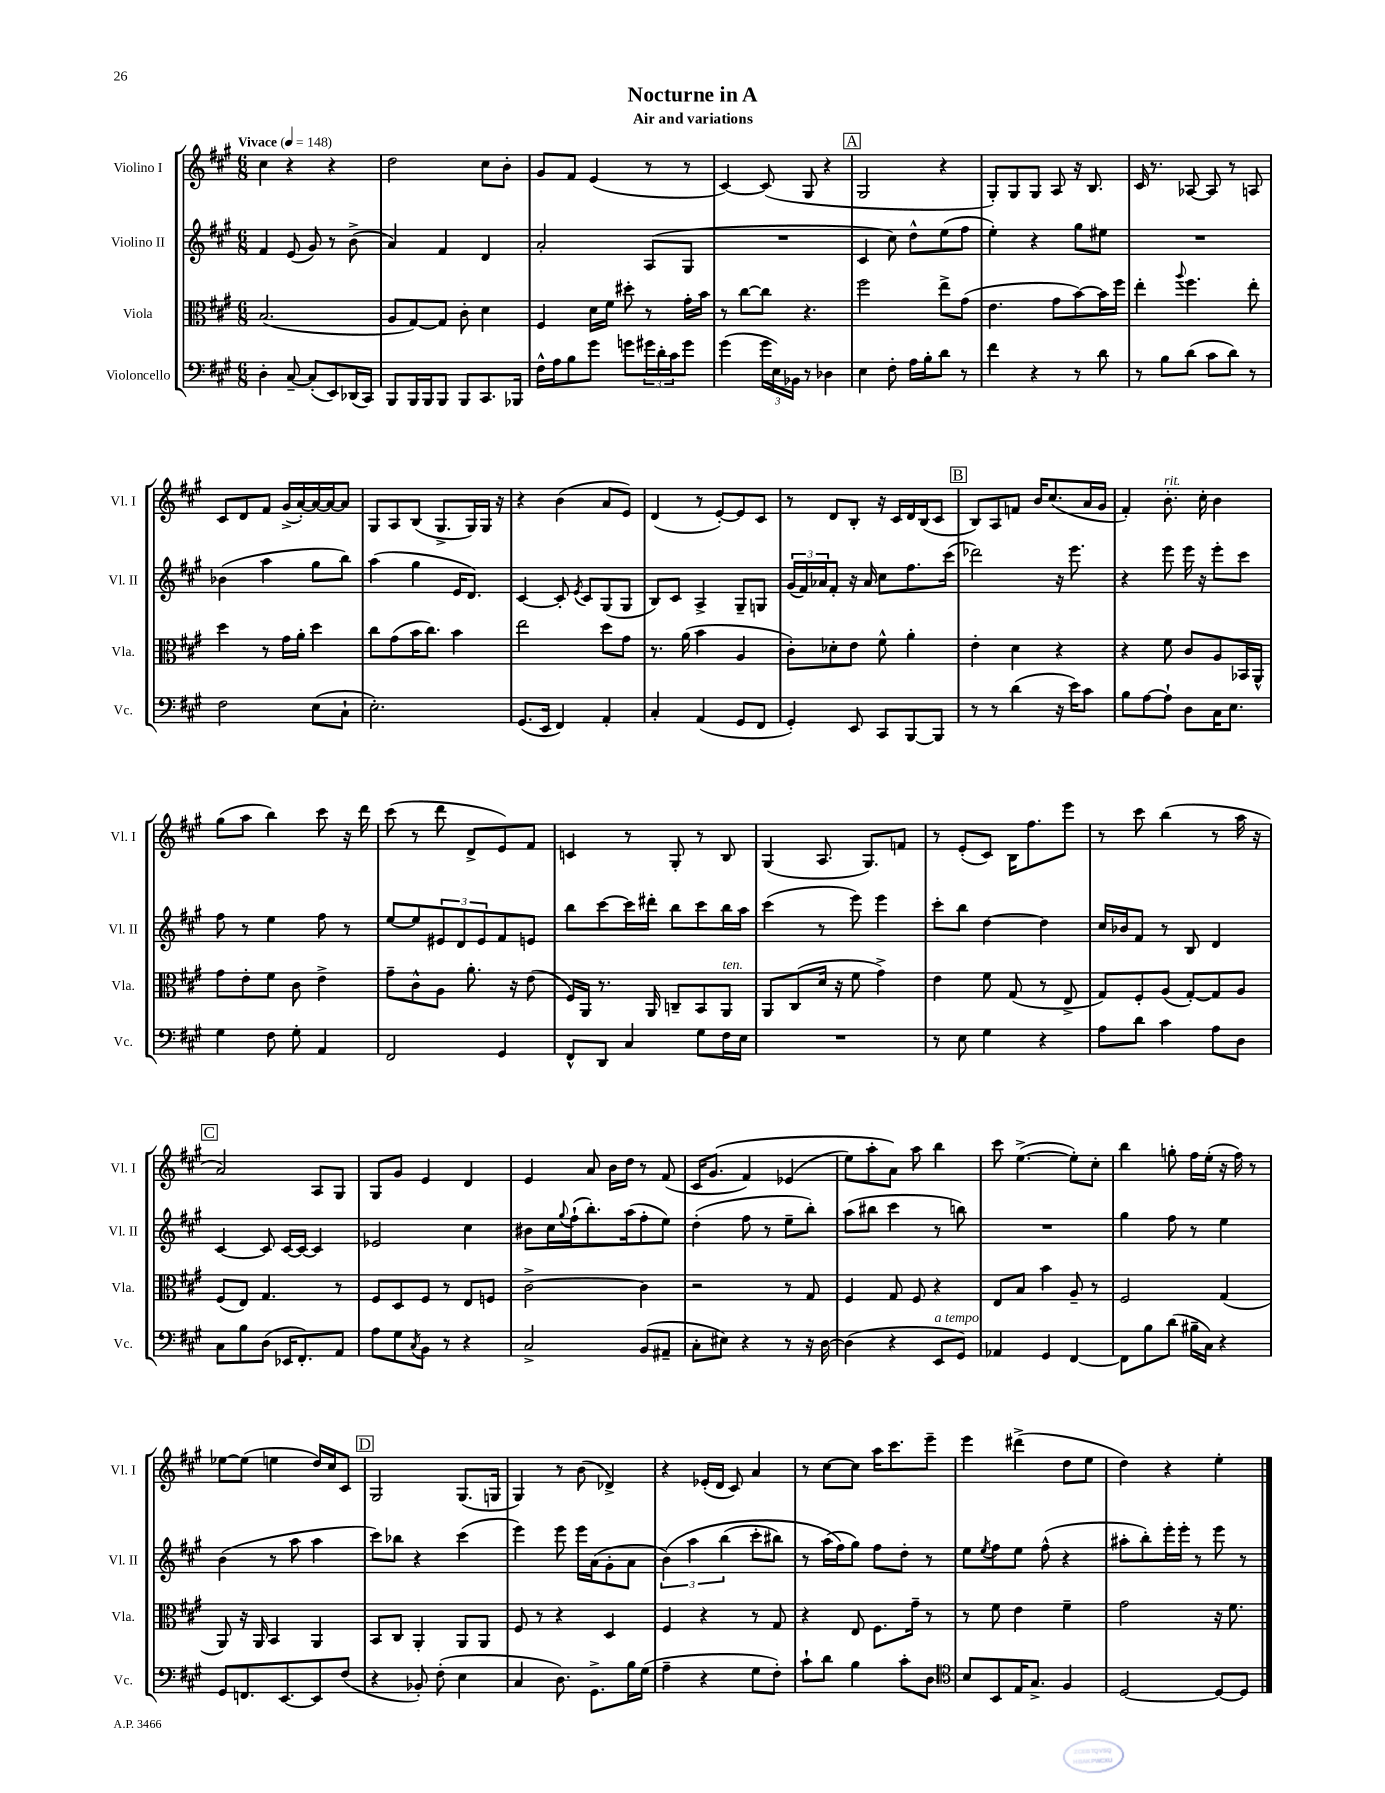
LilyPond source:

\header { title = "Nocturne in A" subtitle = "Air and variations" }
<<
\new StaffGroup <<
\new Staff = "s0" \with { instrumentName = "Violino I" shortInstrumentName = "Vl. I" } {
    \clef treble \key a \major \numericTimeSignature \time 6/8 \tempo "Vivace" 4 = 148
    cis''4 r4 r4 |
    d''2 cis''8 b'8-. |
    gis'8 fis'8 e'4( r8 r8 |
    cis'4~) cis'8( gis8 r4 |
    \mark \markup { \box "A" } gis2 r4 |
    gis8-.) gis8 gis8 a8 r16 b8. |
    cis'16 r8. aes8~ aes8 r8 a8 |
    cis'8 d'8 fis'8 gis'16->( a'16~-.) a'16~ a'16~ a'8 |
    gis8 a8 b8( gis8.-> gis16) gis16 r16 |
    r4 b'4( a'8 e'8) |
    d'4( r8 e'8~-.) e'8 cis'8 |
    r8 d'8 b8-. r16 cis'16 d'16 b16( cis'8 |
    \mark \markup { \box "B" } b8) a8 f'8 b'16 cis''8.( a'16 gis'16 |
    fis'4-.) b'8.-.^\markup { \italic "rit." } cis''16-. b'4 |
    gis''8( a''8 b''4) cis'''8 r16 d'''16 |
    cis'''8( r8 d'''8 d'8-> e'8) fis'8 |
    c'4 r8 gis8-. r8 b8 |
    gis4( a8. gis8.) f'8 |
    r8 e'8-.( cis'8) b16 fis''8. e'''8 |
    r8 cis'''8 b''4( r8 a''16 r16 |
    \mark \markup { \box "C" } a'2) a8 gis8 |
    gis8 gis'8 e'4 d'4 |
    e'4 a'8 b'16 d''16 r8 fis'8( |
    cis'16 gis'8.\( fis'4) ees'4( |
    e''8) a''8-. a'8\) a''8 b''4 |
    cis'''8 e''4.~->( e''8-.) cis''8-. |
    b''4 g''8-. fis''16 e''16-.( r16 fis''16) r8 |
    ees''8~ ees''8( e''4 d''16) cis''16 cis'8 |
    \mark \markup { \box "D" } gis2 gis8.( g16 |
    gis4) r8 b'8( des'4->) |
    r4 ees'16-.( d'16 cis'8) a'4 |
    r8 cis''8~ cis''8 a''16 cis'''8. e'''8-- |
    e'''4 dis'''4->( d''8 e''8 |
    d''4) r4 e''4-. \bar "|." |
}
\new Staff = "s1" \with { instrumentName = "Violino II" shortInstrumentName = "Vl. II" } {
    \clef treble \key a \major \numericTimeSignature \time 6/8
    fis'4 e'8( gis'8) r8 b'8->( |
    a'4) fis'4 d'4 |
    a'2-. a8( gis8 |
    R2. |
    \mark \markup { \box "A" } cis'4 cis''8) d''8-^ e''8( fis''8 |
    e''4-.) r4 gis''8 eis''8 |
    R2. |
    bes'4( a''4 gis''8 b''8) |
    a''4( gis''4 e'16 d'8.) |
    cis'4~ cis'8-. \acciaccatura { e'8 } cis'8 gis8( gis8 |
    b8) cis'8 a4-> gis8-- g8 |
    \tuplet 3/2 { gis'16( fis'16) aes'16 } fis'8-. r16 aes'16 cis''8 fis''8. cis'''16( |
    \mark \markup { \box "B" } des'''2) r16 e'''8. |
    r4 e'''8 e'''16 r16 e'''8-. cis'''8 |
    fis''8 r8 e''4 fis''8 r8 |
    e''8~ e''8 \tuplet 3/2 { eis'8 d'8 eis'8 } fis'8 e'8 |
    b''8 cis'''8~ cis'''16 dis'''16-. b''8 cis'''8 b''16 a''16 |
    cis'''4( r8 e'''8) e'''4 |
    cis'''8-. b''8 d''4~ d''4 |
    cis''16 bes'16 fis'8 r8 b8 d'4 |
    \mark \markup { \box "C" } cis'4~ cis'8 cis'16~ cis'16~ cis'4 |
    ees'2 cis''4 |
    bis'8 cis''16 \appoggiatura { gis''8 } fis''16-!( b''8.-.) a''16( fis''8-. e''8) |
    d''4-.( fis''8 r8 e''8-- b''8-.) |
    a''8( bis''8 cis'''4 r8 b''8) |
    R2. |
    gis''4 fis''8 r8 e''4 |
    b'4( r8 a''8 a''4 |
    \mark \markup { \box "D" } cis'''8) bes''8 r4 cis'''4( |
    e'''4) e'''8 e'''16 a'16( gis'8-. a'8 |
    \tuplet 3/2 { b'4)\( a''4 b''4( } cis'''8-. bis''8) |
    r8 a''16( fis''16\) gis''8) fis''8 d''8-. r8 |
    e''8 \acciaccatura { e''8 } fis''8 e''8 fis''8-^( r4 |
    ais''8-. b''8-.) e'''16-. e'''16-. r8 e'''8 r8 \bar "|." |
}
\new Staff = "s2" \with { instrumentName = "Viola" shortInstrumentName = "Vla." } {
    \clef alto \key a \major \numericTimeSignature \time 6/8
    b2.( |
    a8 gis8~) gis8 cis'8-. d'4 |
    fis4 d'16 fis'16 dis''8-. r8 gis'16-. b'16 |
    r8 cis''8~ cis''8 r4. |
    \mark \markup { \box "A" } fis''2 e''8-> gis'8( |
    e'4. gis'8 b'8~) b'16 fis''16 |
    e''4-. \appoggiatura { a''8 } fis''4. e''8-. |
    d''4 r8 gis'16 a'16-. d''4 |
    cis''8 gis'8( b'16 cis''8.) b'4 |
    e''2 d''8 gis'8 |
    r8. a'16( b'4 a4 |
    cis'8-.) des'8-. e'8 fis'8-^ a'4-. |
    \mark \markup { \box "B" } e'4-. d'4 r4 |
    r4 fis'8 cis'8 a8 bes,16 a,16-^ |
    gis'8 e'8-. fis'8 cis'8 e'4-> |
    gis'8-- cis'8-^ a8 a'8.-. r16 e'8( |
    fis16) a,16 r8. a,16 c8-- b,8 a,8^\markup { \italic "ten." } |
    a,8 cis8( d'16 r16 fis'8 gis'4->) |
    e'4 fis'8 gis8( r8 e8-> |
    gis8) fis8-. a8( gis8~-.) gis8 a8 |
    \mark \markup { \box "C" } fis8( e8) gis4. r8 |
    fis8 d8 fis8 r8 e8 f8 |
    cis'2~-> cis'4 |
    r2 r8 gis8 |
    fis4 gis8 fis8 r4 |
    e8 b8 b'4 a8-- r8 |
    fis2 gis4( |
    a,8) r16 a,16 b,4 a,4 |
    \mark \markup { \box "D" } b,8 cis8 a,4-. a,8 a,8 |
    fis8 r8 r4 d4 |
    fis4 r4 r8 gis8 |
    r4 e8 fis8. gis'16-- r8 |
    r8 fis'8 e'4 fis'4-- |
    gis'2 r16 fis'8. \bar "|." |
}
\new Staff = "s3" \with { instrumentName = "Violoncello" shortInstrumentName = "Vc." } {
    \clef bass \key a \major \numericTimeSignature \time 6/8
    d4-. cis8~-- cis8-.( e,8) des,16( cis,16) |
    b,,8 b,,16 b,,16 b,,8 b,,8 cis,8. bes,,16 |
    fis16-^ a16 b8 gis'8 g'8 \tuplet 3/2 { gis'16 d'16-. cis'16 } gis'8 |
    gis'4( \tuplet 3/2 { gis'16 e16) bes,16 } r8 des4 |
    \mark \markup { \box "A" } e4 fis8-. a16 b16-. d'8 r8 |
    fis'4 r4 r8 d'8 |
    r8 b8 d'8( cis'8 d'8) r8 |
    fis2 e8( cis8-! |
    e2.-.) |
    gis,8.( e,16 fis,4) a,4-. |
    cis4-. a,4( gis,8 fis,8 |
    gis,4-.) e,8 cis,8 b,,8~ b,,8 |
    \mark \markup { \box "B" } r8 r8 d'4( r16 e'16) cis'8 |
    b8 a8~ a8-! d8 cis16 e8. |
    gis4 fis8 gis8-. a,4 |
    fis,2 gis,4 |
    fis,8-^ d,8 cis4 gis8 fis16 e16 |
    R2. |
    r8 e8 gis4 r4 |
    a8 d'8 cis'4 a8 d8 |
    \mark \markup { \box "C" } cis8 b8 d8( ees,16 fis,8.-.) a,8 |
    a8 gis8 \acciaccatura { cis8 } b,8 r8 r4 |
    cis2-> b,8( ais,8-- |
    cis8-. eis8) r4 r8 r16 d16~ |
    d4( r4 e,8^\markup { \italic "a tempo" } gis,8) |
    aes,4 gis,4 fis,4~ |
    fis,8 b8 d'8( bis16-- cis16) r4 |
    gis,8 f,8. e,8.~ e,8 fis8( |
    \mark \markup { \box "D" } r4 bes,8-.) fis8-.( e4 |
    cis4 d8.) gis,8.-> b16 gis16( |
    a4-- r4 gis8 fis8-.) |
    cis'8-! d'8 b4 cis'8-. d8 |
    \clef tenor b8 b,8 e16 gis8.-> fis4 |
    d2~ d8~ d8 \bar "|." |
}
>>
>>
\layout { \context { \Score \remove "Bar_number_engraver" } }
